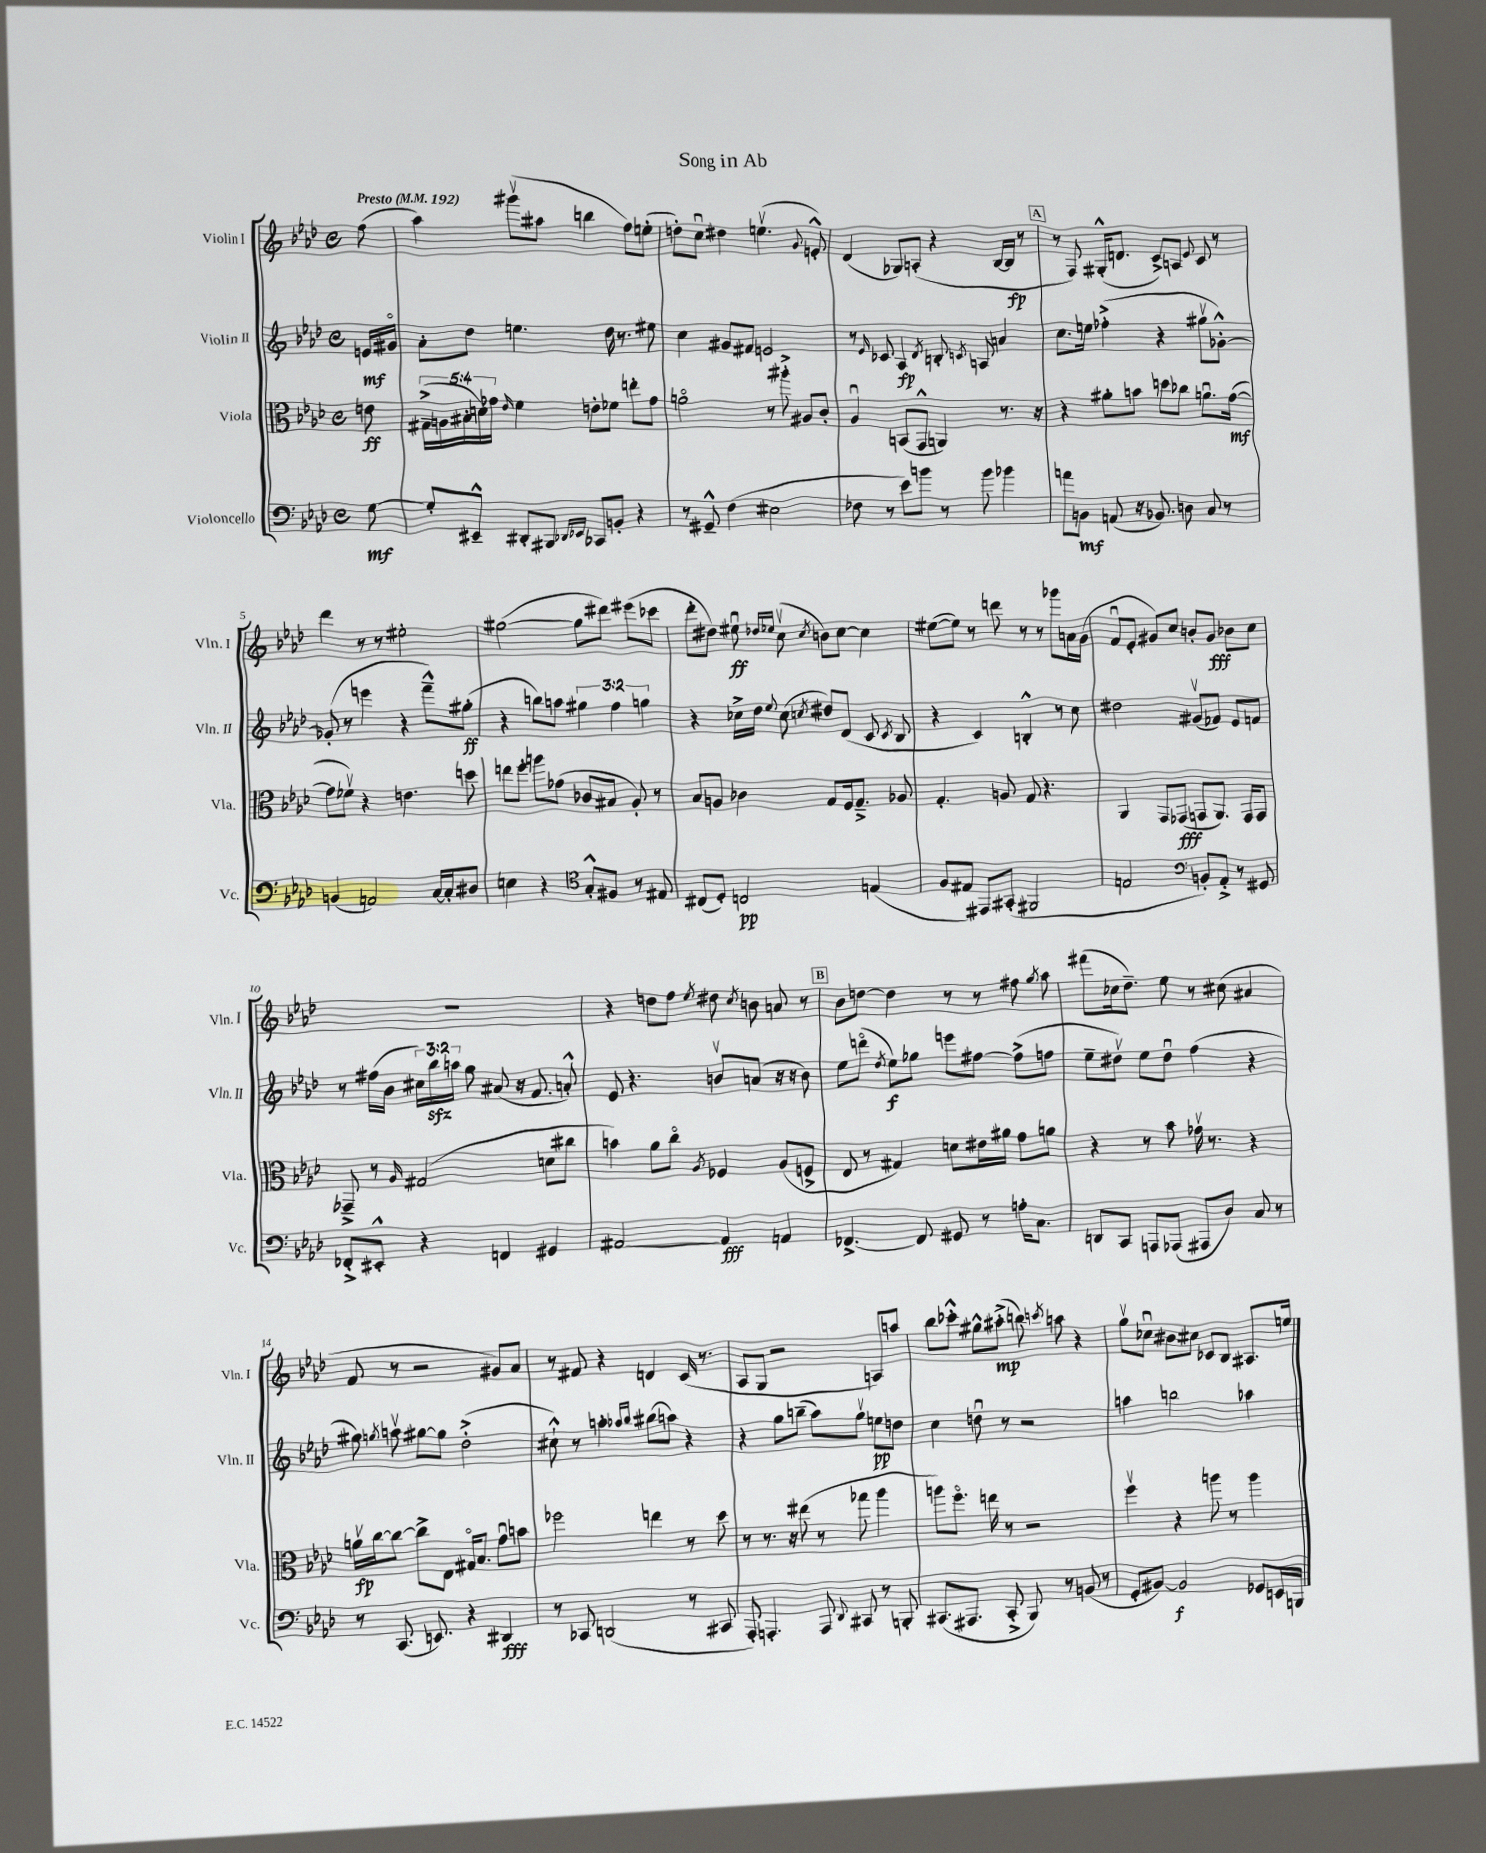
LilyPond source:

\header { title = "Song in Ab" }
<<
\new StaffGroup <<
\new Staff = "s0" \with { instrumentName = "Violin I" shortInstrumentName = "Vln. I" } {
    \clef treble \key aes \major \defaultTimeSignature \time 4/4 \partial 8 \tempo "Presto" 4 = 192
    \autoBeamOff f''8( |
    aes''4) gis'''8[\upbow( ais''8] b''4 f''8[) e''8]-.( |
    d''8[-.) c''8]\downbow dis''4 e''4.\upbow( \appoggiatura { g'8 } e'8-.-^) |
    des'4( ges8[) a8]-.( r4 bes16[~ bes16]\fp r8 |
    \mark \markup { \box "A" } r8 f8) gis16[-.-^( d'8.] c'8[->) a8] \appoggiatura { ees'8 } c'8 r8 |
    des'''4 r8 r8 eis''2-. |
    gis''2~( gis''8[ dis'''8]) eis'''8[( ces'''8] |
    des'''8[-. dis''8]) eis''8\downbow\ff \grace { des''16[ ees''16] } c''8\upbow( \acciaccatura { c''8 } b'8[) c''8]~ c''4 |
    eis''8[~( eis''8]) r8 d'''8 r8 r8 ges'''8[ a'16 g'16]( |
    f'8[\downbow ees'8]-. gis'8[) c''8] b'8[-. gis'8]\fff bes'8[ c''8] |
    R1 |
    r4 d''8[ f''8] \acciaccatura { ees''8 } dis''8 \acciaccatura { c''8 } b'8 a'8 r8 |
    \mark \markup { \box "B" } bes'8[ d''8]~ d''4 r8 r8 fis''8 \acciaccatura { g''8 } aes''8 |
    fis'''8[( ces''16 des''8.]--) ees''8 r8 cis''8( ais'4 |
    f'8 r8 r2 gis'8[) aes'8] |
    r8 fis'8 r4 d'4 c'16( r8. |
    aes8[ g8] r2 a8[) a''8] |
    bes''8[ ces'''8]-.-^ gis''8[-^ ais''8]-.->\mp( b''8) \acciaccatura { c'''8 } a''8 r4 |
    g''8[\upbow ces''8]\downbow bis'8[ cis''8] ces'8[ bes8] ais8.[ e''16] \bar "|." |
}
\new Staff = "s1" \with { instrumentName = "Violin II" shortInstrumentName = "Vln. II" } {
    \clef treble \key aes \major \defaultTimeSignature \time 4/4 \override Staff.TupletNumber.text = #tuplet-number::calc-fraction-text \partial 8
    \autoBeamOff e'16[\mf gis'16]\flageolet |
    aes'8[-. des''8] e''4. des''16 r8. eis''8 |
    c''4 gis'8[ fis'8] e'2 |
    r8 \grace { ees'16 } ces'8 aes4\fp \acciaccatura { des'8 } b8-. \acciaccatura { c'8 } a8 a'4 |
    \mark \markup { \box "A" } c''8.[ e''16] fes''4-.->( r4 gis''8[\upbow ges'8]~-.-^) |
    ges'8-.( r8 e'''4 r4 f'''8[---^) gis''8]-.\ff( |
    r4 b''8[) a''8] \tuplet 3/2 { gis''4 f''4 g''4 } |
    r4 ces''16[-> des''16] \appoggiatura { ees''8 } ces''8( \acciaccatura { c''8 } dis''8[) des'8]( c'8 \acciaccatura { c'8 } bes8 |
    r4 c'4) b4-.-^ r8 c''8 |
    dis''2 gis'8[\upbow( fes'8]) ees'8[ f'8] |
    r8 fis''16[( bes'16] \tuplet 3/2 { cis''16[) bes''16\sfz a''16] } g''8 ais'8( r16 f'8. a'8-.-^) |
    ees'8 r4. b'8[\upbow a'8]( r16 r16 b'8) |
    \mark \markup { \box "B" } ees''8[ d'''8]\flageolet( \acciaccatura { des''8 } ees''8[\f) ges''8] e'''8[ fis''8]~ fis''8[->( f''8] |
    ees''8[-- dis''8]\upbow) ees''8[ dis''8]\downbow f''4( r4 |
    gis''8) \acciaccatura { g''8 } a''8\upbow gis''8[~ gis''8] des''2-.->( |
    cis''8-!-^) r8 a''4-. \grace { aes''16[ bes''16] } bis''8[( a''8]) r4 |
    r4 g''8[ b''8]--( aes''8[) g''8]\upbow e''8[\pp d''8] |
    c''4 d''8\downbow r8 r2 |
    a''4 b''2 aes''4 \bar "|." |
}
\new Staff = "s2" \with { instrumentName = "Viola" shortInstrumentName = "Vla." } {
    \clef alto \key aes \major \defaultTimeSignature \time 4/4 \override Staff.TupletNumber.text = #tuplet-number::calc-fraction-text \partial 8
    \autoBeamOff e'8\ff |
    \tuplet 5/4 { gis16[--->( a16 bis16-. d'16) ges'16] } \grace { ees'16 } f'4 e'8[-. fes'8] e''8[-. ges'8] |
    a'2\flageolet r8 ais''8-.-> ais8[ c'8]-. |
    aes4\downbow b,8[( g,8]-^ a,4) r8. r16 |
    \mark \markup { \box "A" } r4 ais'8[-. b'8] d''8[ ces''8] a'8.[\downbow g'16]~\mf( |
    g'8[ fes'8]\upbow) r4 e'4. d''8 |
    e''8[ f''8]-. a''8[ ges'8]( ces'8[ bis8] aes8-.) r8 |
    bes8[ a8] ces'4 g8[ f16 g8.]---> aes8 |
    g4.-. a8 g8 r4. |
    aes,4 g,8[ ges,8]\fff( g,8[ aes,8.]) g,16[ g,8] |
    ges,8---> r8 \grace { aes16 } gis2( d'8[ cis''8] |
    b'4) aes'8[ c''8]\flageolet \acciaccatura { aes8 } fes4 aes8[( f8]-> |
    \mark \markup { \box "B" } ees8 r8 gis4) d'8[ eis'16 ais'16] g'8[ a'8] |
    r4 r8 bes'8 ges'16\upbow r8. r4 |
    a'16[\upbow\fp c''16~ c''8]~ c''8[-> ees8] gis16[\flageolet bes8.] g'8[\downbow b'8] |
    fes''2 e''4 r8 des''8 |
    r8 r8. r16 eis''8( r8 ges''8 aes''4 |
    a''8[) f''8.]\flageolet e''16 r8 r2 |
    f''4\upbow r4 a''8 r8 a''4 \bar "|." |
}
\new Staff = "s3" \with { instrumentName = "Violoncello" shortInstrumentName = "Vc." } {
    \clef bass \key aes \major \defaultTimeSignature \time 4/4 \partial 8
    \autoBeamOff g8~\mf |
    g8[-. eis,8]---^ dis,8[-. bis,,8] \grace { des,16[ ees,16] } ces,8[ b,8]-. r4 |
    r8 gis,8---^ f4( eis2 |
    fes8 r8 ees'8[) b'8] r8 b'8 bes'4 |
    \mark \markup { \box "A" } a'8[ b,8]\mf a,8( r16 bes,8.) d8 c8 r8 |
    b,4( a,2) c16[~ c16-. dis8] |
    e4 r4 \clef tenor g8[-.-^ fis8] r8 eis8 |
    cis8[( des8]-.) c2\pp e4( |
    f8[ eis8]) eis,8[ gis,8]-.( fis,2 |
    e2 \clef bass b,8[-.) aes,8]-.-> r8 gis,8 |
    fes,8[-.-> eis,8]-.-^ r4 f,4 gis,4 |
    ais,2~ ais,4\fff a,4 |
    \mark \markup { \box "B" } fes,4.~-> fes,8 gis,8 r8 a16[-. c8.] |
    d,8[ c,8] a,,8[ aes,,8]( ais,,8[ des8]) c8 r8 |
    r8 c,8.( e,8.) r4 dis,4\fff |
    r8 ces,8 d,2( r8 cis,8 |
    aes,,8-.) a,,4.-. a,,8 \appoggiatura { des,8 } cis,8 r8 b,,8-. |
    cis,8.[( ais,,8.] cis,8-.-> bes,,8) r8 b,8( r8 |
    g,8[-. bis,8]~) bis,2\f ges,8[ e,16 b,,16] \bar "|." |
}
>>
>>
